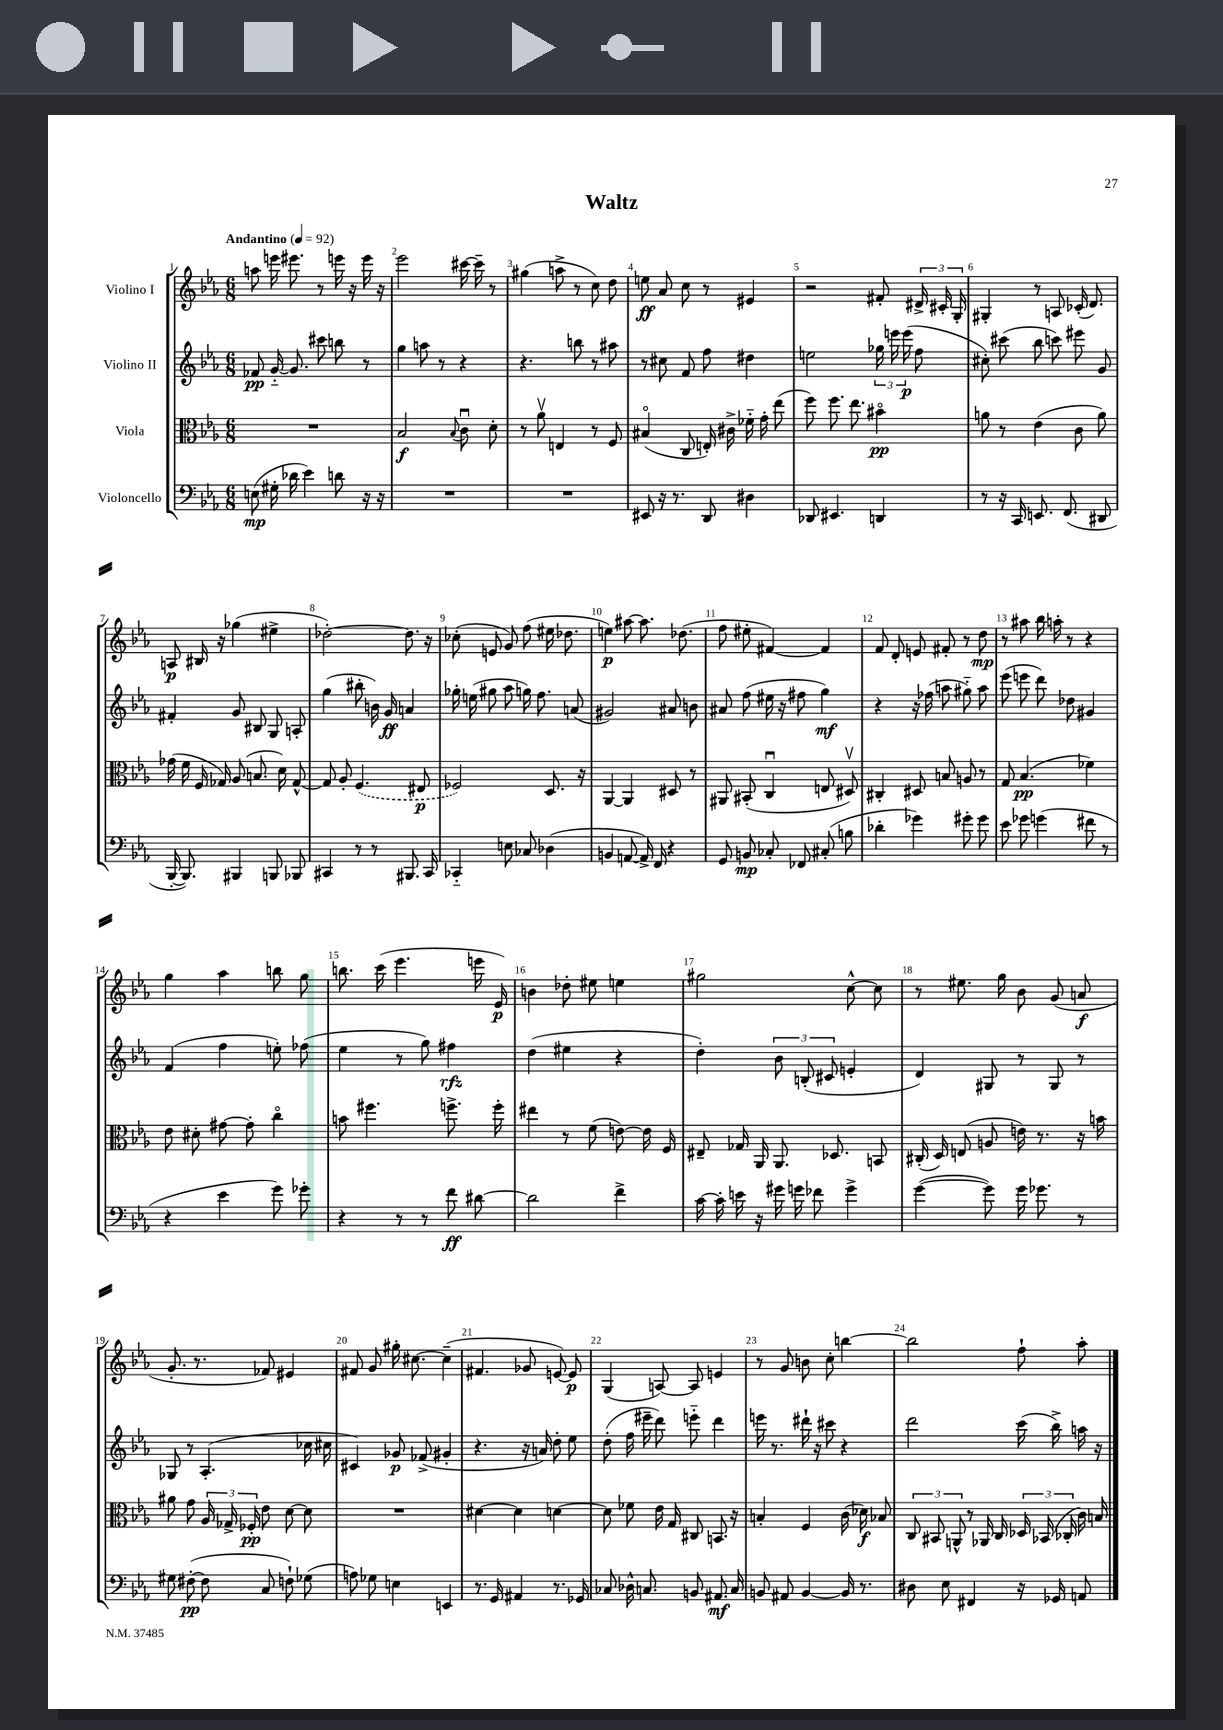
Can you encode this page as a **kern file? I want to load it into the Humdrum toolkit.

**kern	**kern	**kern	**kern
*staff4	*staff3	*staff2	*staff1
*clefF4	*clefC3	*clefG2	*clefG2
*k[b-e-a-]	*k[b-e-a-]	*k[b-e-a-]	*k[b-e-a-]
*M6/8	*M6/8	*M6/8	*M6/8
*MM92	*MM92	*MM92	*MM92
(8E\	2.r	8f-/	8aa\
16G#'\	.	[16g'~/	16eee\
16d-\	.	8.g/]	8.eee#\
4e-\)	.	.	.
.	.	8ccc#\	8r
8d\	.	8bb\	16eee\
.	.	.	16r
16r	.	8r	16eee\
16r	.	.	16r
=	=	=	=
2.r	2B-/	4gg\	2eee-\
.	.	8aa\	.
.	.	8r	.
.	8qqB-/	.	.
.	8cu\	4r	[16ccc#\
.	.	.	16ccc#~\]
.	8d'\	.	8r
=	=	=	=
2.r	8r	4.r	(4gg#\
.	8a-v\	.	.
.	4E/	.	8aa^\
.	.	8bb\	8r
.	8r	8r	8cc\)
.	8F/	8aa#\	8dd\
=	=	=	=
8EE#/	(4B#o/	8r	8ee\
16r	.	8cc#\	8a-/
8.r	.	.	.
.	8C/	8f/	8cc\
8DD/	16E'/)	8ff\	8r
.	16c#^\	.	.
4D#\	16f-'~\	4dd#\	4e#/
.	16g'\	.	.
.	(8ee-\	.	.
=	=	=	=
8DD-/	8ff\)	2ee\	2r
4.EE#/	8.ff\	.	.
.	8.ee-\	.	.
4DD/	4b#o\	24gg-\	8f#'/
.	.	24eee\	.
.	.	(24eee\	.
.	.	8ff\	24d#^/
.	.	.	24c#'/
.	.	.	24G'/
=	=	=	=
8r	8a\	8cc#'\)	4G#'/
16r	8r	(8ccc#\	.
16CC/	.	.	.
8.EE/	(4e-\	8bb-\	8r
.	.	8ccc\)	8A/
(8.FF/	.	.	.
.	8c\	8eee#\	(16c-'/
.	.	.	8.d/)
8DD#/	8a\)	8g/	.
=	=	=	=
[16BBB-'/	(16g-\	4f#'/	8A/
8.BBB-/])	16f\	.	.
.	16F/	.	16B#/
.	16G-/)	.	16r
4BBB#/	(8A-/	8g/	(4gg-\
.	8.B/	8B#/	.
8BBB/	.	8G/	4ee#^\
.	16d\)	.	.
8BBB-/	[8G-^^/	8A'/	.
=	=	=	=
4CC#/	8G-/]	(4gg\	[2dd-'\)
.	8A-'/	.	.
8r	(4.F/	8bb#'\	.
8r	.	16b\)	.
.	.	16g/	.
8.BBB#/	.	4a/	8.dd-\]
.	8E#/	.	.
16CC#/	.	.	16r
=	=	=	=
4CC-'~/	2F-/)	16gg-'\	(8cc-'\
.	.	(16ee\	.
.	.	8gg#\	8e/
8E\	.	8aa-\	8g/)
8C-/	.	16gg\)	(8ff\
.	.	8.ff\	.
(4D-\	8.D/	.	16ee#\
.	.	.	8.dd-\
.	.	(8a/	.
.	16r	.	.
=	=	=	=
4BB/	[4AA-/	2g#/)	4ee\)
[8AA/	4AA-/]	.	[8aa#\
16AA^/])	.	.	8.aa#\]
16FF/	.	.	.
4r	8D#/	8a#/	.
.	.	.	(8.dd-\
.	8r	8b\	.
=	=	=	=
8GG/	8AA#/	8a#/	8ff\
8BB/	(8BB#'/	(8ff\	8ee#'\
8C-'/	4Cu/	16ee#\	[4f#/)
.	.	16r	.
8FF-/	.	8ff#\	.
(8C#'/	8E/	4gg\)	4f#/]
8B\	8D#v/)	.	.
=	=	=	=
4d-'\	4C#'/	4r	8f/
.	.	.	8d'/
4g-\)	8D#/	16r	8e/
.	.	(16ff-\	.
.	8B/	8aa\	8f#'/
8g#'\	8A/	8gg#'~\)	8r
8g#\	8r	8aa\	8dd\
=	=	=	=
8e-\	8G/	(8eee-\	8r
8g-\	(4.B-/	8eee\	8aa#\
(4g\	.	8ddd\)	16bb-\
.	.	.	16aa'\
.	.	8dd-\	8r
8f#\	4f-\)	4g#/	4r
8r	.	.	.
=	=	=	=
4r	8e-\	(4f/	4gg\
.	8d#'\	.	.
4e-\	[8g#\	4ff\	4aa-\
.	8g#'\]	.	.
8g\)	4cco\	8ee'\)	8bb\
8g-'\	.	(8ff-\	8gg\
=	=	=	=
4r	8b\	4ee-\	8.bb\
.	4.ff#\	.	.
.	.	.	(16ccc\
8r	.	8r	4.eee-\
8r	.	8gg\)	.
8f\	8.ff^\	4ff#\	.
[8d#\	.	.	16eee\
.	16ff'\	.	16e-/)
=	=	=	=
2d#\]	4ee#\	(4dd\	4b\
.	8r	4ee#\	8dd-'\
.	(8f\	.	8ee#\
4f^\	[8e\)	4r	4ee\
.	16e\]	.	.
.	16F/	.	.
=	=	=	=
[16c\	8E#~/	4dd'\)	2gg#\
16c'\]	.	.	.
16e\	16G-/	.	.
16r	16AA-/	.	.
16g#\	8.AA-/	12b-\	.
16g\	.	.	.
.	.	(12B'/	.
8f-\	.	.	.
.	.	12c#/	.
.	8.D-/	.	.
4g^\	.	4e'/	[8cc^^\
.	8BB/	.	8cc\]
=	=	=	=
([4g\	(16C#'/	4d/)	8r
.	16D/)	.	.
.	(8E/	.	8.ee#\
8g\])	8A/	8G#/	.
.	.	.	16gg\
16g\	16e\)	8r	8b-\
8.g-\	8.r	.	.
.	.	8G#/	(8g/
8r	16r	8r	8a/
.	16b\	.	.
=	=	=	=
8G#\	8a#\	8G-/	8.g'/
([8F#'\	8g\	8r	.
.	.	.	8.r
8F#\]	24A-/	(4.A-'/	.
.	24G-^/	.	.
.	24F-'/	.	.
8C/	8e-\	.	8f-/)
8F`\)	[8d\	.	4e#/
(8G-\	8d\]	16cc-\	.
.	.	16cc#\	.
=	=	=	=
8A\)	2.r	4c#/)	8f#/
8G-\	.	.	8g/
4E\	.	8g-/	16gg#'\
.	.	.	[8.cc#\
.	.	(8f-^/	.
4EE/	.	4g#'/	(4cc#~\]
=	=	=	=
8.r	[4d#\	4.r	4.f#/
16GG/	.	.	.
4AA#/	4d#\]	.	.
.	.	16r	8g-/
.	.	16a/)	.
8.r	[4d\	8dd'\	[8e/)
.	.	8ee-\	8e/]
16GG-/	.	.	.
=	=	=	=
8C-/	8d\]	(8dd'\	(4G/
16D-^^\	8f-\	16ff\	.
8.C/	.	16eee#~\	.
.	16e-\	8ddd\)	[8A/)
.	16G/	.	.
8BB/	8C#/	8eee'~\	8A/]
8.AA#/	8.BB/	4ddd\	4e/
16C/	16r	.	.
=	=	=	=
8BB/	4B'/	16eee\	8r
.	.	8.r	.
8AA#/	.	.	8g/
[4BB/	4F/	16ddd#`\	8b\
.	.	16r	.
.	.	8ccc#\	8cc'\
16BB/]	(16c\	4r	[4bb\
8.r	16d-\)	.	.
.	8B-/	.	.
=	=	=	=
8D#\	12C/	2ddd\	2bb\]
.	12BB#/	.	.
8E-\	.	.	.
.	12AA^^/	.	.
4FF#/	8r	.	.
.	16AA-/	.	.
.	16C/	.	.
16r	24D-/	(16ccc\	8ff`\
.	(24BB-/	.	.
16GG-/	.	16bb-^\)	.
.	24C-'/	.	.
8AA/	16c\)	16aa\	8aa-'\
.	16B/	16r	.
==	==	==	==
*-	*-	*-	*-
